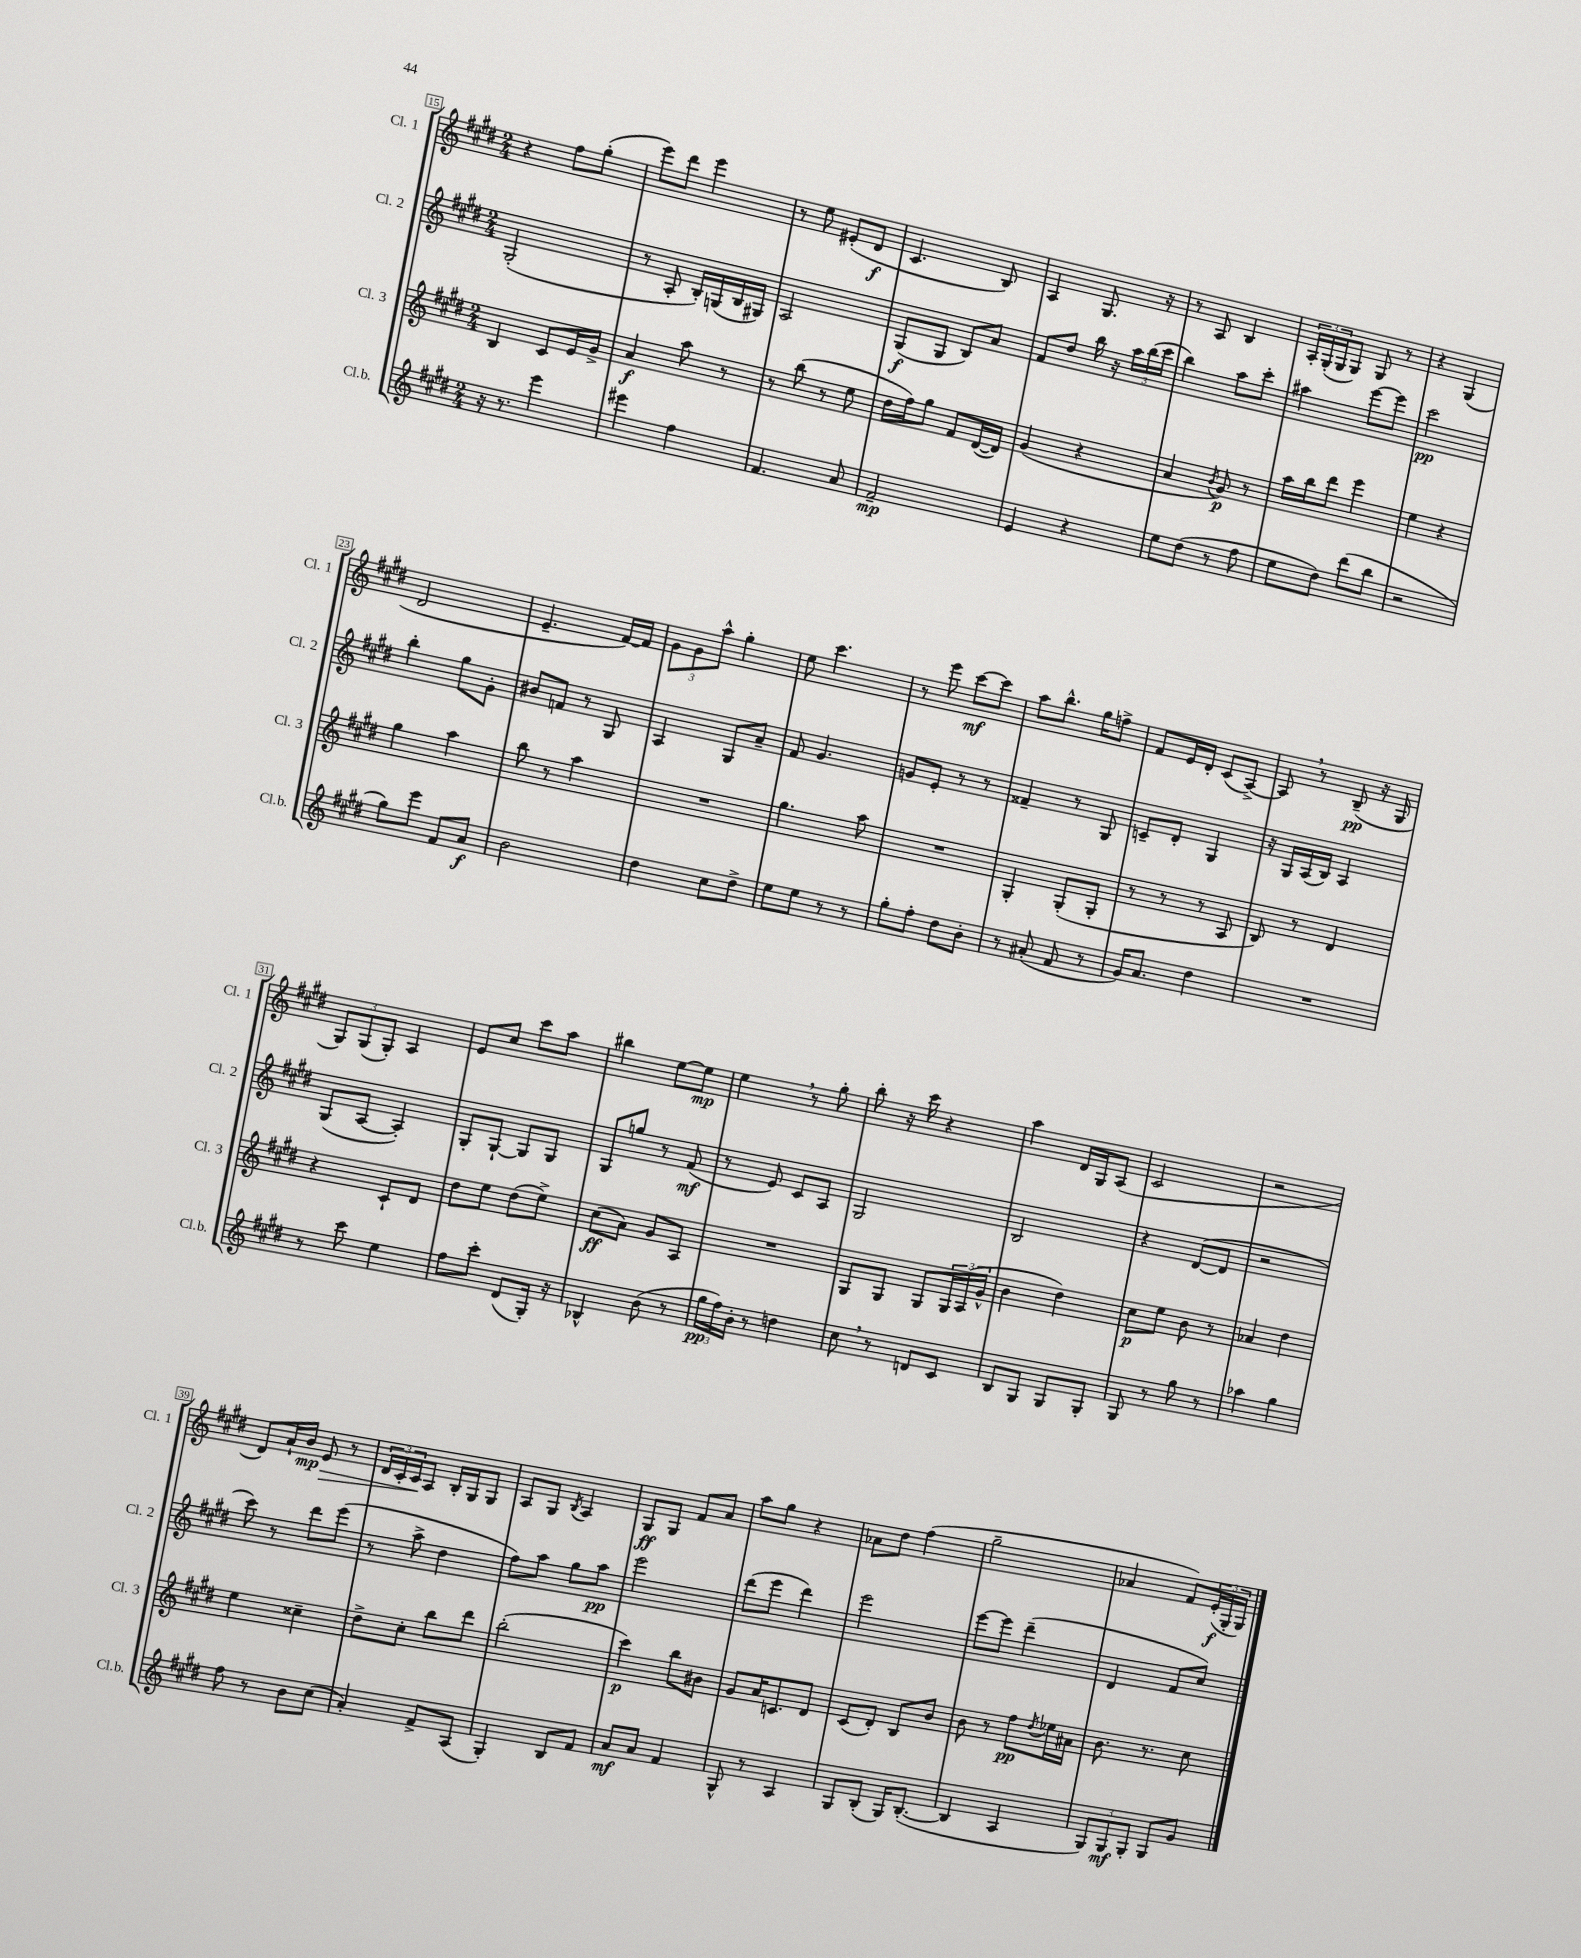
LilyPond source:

<<
\new StaffGroup <<
\new Staff = "s0" \with { instrumentName = "Cl. 1" shortInstrumentName = "Cl. 1" } {
    \clef treble \key e \major \numericTimeSignature \time 2/4
    r4 fis''8 gis''8-.( |
    e'''8) dis'''8 e'''4 |
    r8 e''8 eis'8-.( dis'8\f |
    cis'4. b8) |
    a4 gis8. r16 |
    r8 a8 b4 |
    \tuplet 3/2 { a16-. gis16-.( gis16 } gis8) gis8 r8 |
    r4 gis4( |
    dis'2 |
    e'4.-- fis'16~) fis'16 |
    \tuplet 3/2 { gis'8 gis'8 a''8-^ } gis''4-. |
    e''8 cis'''4. |
    r8 e'''8 cis'''8~\mf cis'''8 |
    a''8 b''8.-^ gis''16 f''8-> |
    fis'8 e'16 dis'16-. cis'8( a8~->) |
    a8 \breathe r8 b8--\pp( r16 gis16 |
    \tuplet 3/2 { gis8) gis8( gis8-.) } a4 |
    e'8 cis''8 cis'''8 a''8 |
    bis''4 e''8~ e''8\mp |
    e''4 \breathe r8 gis''8-. |
    b''8-. r16 cis'''16 r4 |
    a''4 dis'16 gis16 a8( |
    cis'2 |
    r2 |
    dis'8) a'16-! b'16\mp e'8\> r8 |
    \tuplet 3/2 { dis'16 cis'16-. cis'16\! } a8 b16-. gis16 gis8 |
    a8 gis8 \acciaccatura { b8 } a4 |
    gis8\ff gis8 fis'8 a'8 |
    a''8 gis''8 r4 |
    aes'8 dis''8 fis''4( |
    gis''2-- |
    aes'4 fis'8) \tuplet 3/2 { e'16-.\f( gis16-. gis16) } \bar "|." |
}
\new Staff = "s1" \with { instrumentName = "Cl. 2" shortInstrumentName = "Cl. 2" } {
    \clef treble \key e \major \numericTimeSignature \time 2/4
    gis2-.( |
    r8 a8-. b16-.) g16( b16 gis16) |
    a2 |
    gis8\f( gis8 b8) a'8 |
    fis'8 dis''8 b''16 r16 \tuplet 3/2 { a''16 b''16( cis'''16 } |
    b''4) a''8 cis'''8-. |
    ais''4 e'''8~ e'''8 |
    cis'''2\pp |
    b''4-. gis''8 gis'8-. |
    bis'8 f'8 r8 gis8 |
    a4 gis8 a'8-- |
    fis'8 gis'4. |
    g'8 e'8-. r8 r8 |
    fisis'4-- r8 gis8 |
    c'8-- dis'8-. gis4 |
    r16 gis16 a16( b16) a4 |
    gis8( a8~ a4-.) |
    gis8-. gis8~-! gis8 gis8 |
    gis8 g''8 r8 fis'8\mf( |
    r8 e'8) cis'8 a8 |
    gis2 |
    b2 |
    r4 dis'8~( dis'8 |
    r2 |
    cis'''8) r8 dis'''8 e'''8( |
    r8 a''8-> dis''4 |
    fis''8) a''8 gis''8 a''8\pp |
    e'''2 |
    dis'''8( e'''8 dis'''4) |
    e'''2 |
    e'''8~ e'''8 dis'''4--( |
    dis'4 fis'8 cis''8) \bar "|." |
}
\new Staff = "s2" \with { instrumentName = "Cl. 3" shortInstrumentName = "Cl. 3" } {
    \clef treble \key e \major \numericTimeSignature \time 2/4
    b4 cis'8 e'16 gis'16-> |
    a'4\f a''8 r8 |
    r8 b''8( r8 e''8 |
    dis''16 fis''16) gis''8 fis'8 dis'16~( dis'16) |
    gis'4( r4 |
    a'4 \acciaccatura { b'8 } gis'8\p) r8 |
    a''16 b''16 dis'''8 e'''4 |
    e''4 r4 |
    gis''4 a''4 |
    b''8 r8 a''4 |
    R2 |
    gis''4. a''8 |
    R2 |
    gis4-. gis8-.( gis8-. |
    r8 r8 r8 a8 |
    b8) r8 dis'4 |
    r4 cis'8-! dis'8 |
    dis''8 e''8 dis''8( e''8->) |
    cis''8\ff( a'8) gis'8 a8 |
    R2 |
    gis8 gis8 gis8 \tuplet 3/2 { gis16 a16( gis'16-^ } |
    b'4 dis''4) |
    cis''8\p e''8 b'8 r8 |
    aes'4 dis''4 |
    e''4 cisis''4-- |
    dis''8-> cis''8-. b''8 dis'''8 |
    b''2-.( |
    cis'''4\p) b''8 bis'8 |
    gis'8 a'16 c'8. dis'8 |
    cis'8( dis'8-.) b8 b'8 |
    b'8 r8 fis''8\pp \acciaccatura { dis''8 } ees''16 ais'16 |
    b'8. r8. cis''8 \bar "|." |
}
\new Staff = "s3" \with { instrumentName = "Cl.b." shortInstrumentName = "Cl.b." } {
    \clef treble \key e \major \numericTimeSignature \time 2/4
    r16 r8. e'''4 |
    eis'''4 fis''4 |
    fis'4. a'8 |
    fis'2--\mp |
    e'4 r4 |
    e''8 dis''8( r8 fis''8 |
    e''8 dis''8) dis'''8( b''8 |
    r2 |
    gis''8) e'''8 fis'8 a'8\f |
    b'2 |
    dis''4 cis''8 dis''8-> |
    e''8 e''8 r8 r8 |
    gis''8-. fis''8-. dis''8 b'8-. |
    r8 ais'8-.( fis'8 r8 |
    gis'16) a'8. dis''4 |
    R2 |
    r8 cis'''8 e''4 |
    fis''8 cis'''8-. dis'8( gis16-.) r16 |
    bes4-^ b'8( r8 |
    \tuplet 3/2 { gis''16\pp fis''16) b'16-. } r8 d''4 |
    cis''8 \breathe r8 d'8 cis'8 |
    b8 gis8 gis8 gis8-. |
    gis8 r8 gis''8 r8 |
    aes''4 gis''4 |
    fis''8 r8 b'8 cis''8( |
    a'4-.) fis'8-> a8( |
    gis4-.) b8 fis'8 |
    a'8\mf a'8 fis'4 |
    gis8-^ r8 a4 |
    gis8 b8-.( gis16) b8.~-.( |
    b4 a4 |
    \tuplet 3/2 { gis8) gis8\mf gis8-. } gis8 gis'8 \bar "|." |
}
>>
>>
\layout { \context { \Score currentBarNumber = #15 \override BarNumber.stencil = #(make-stencil-boxer 0.1 0.3 ly:text-interface::print) } }
